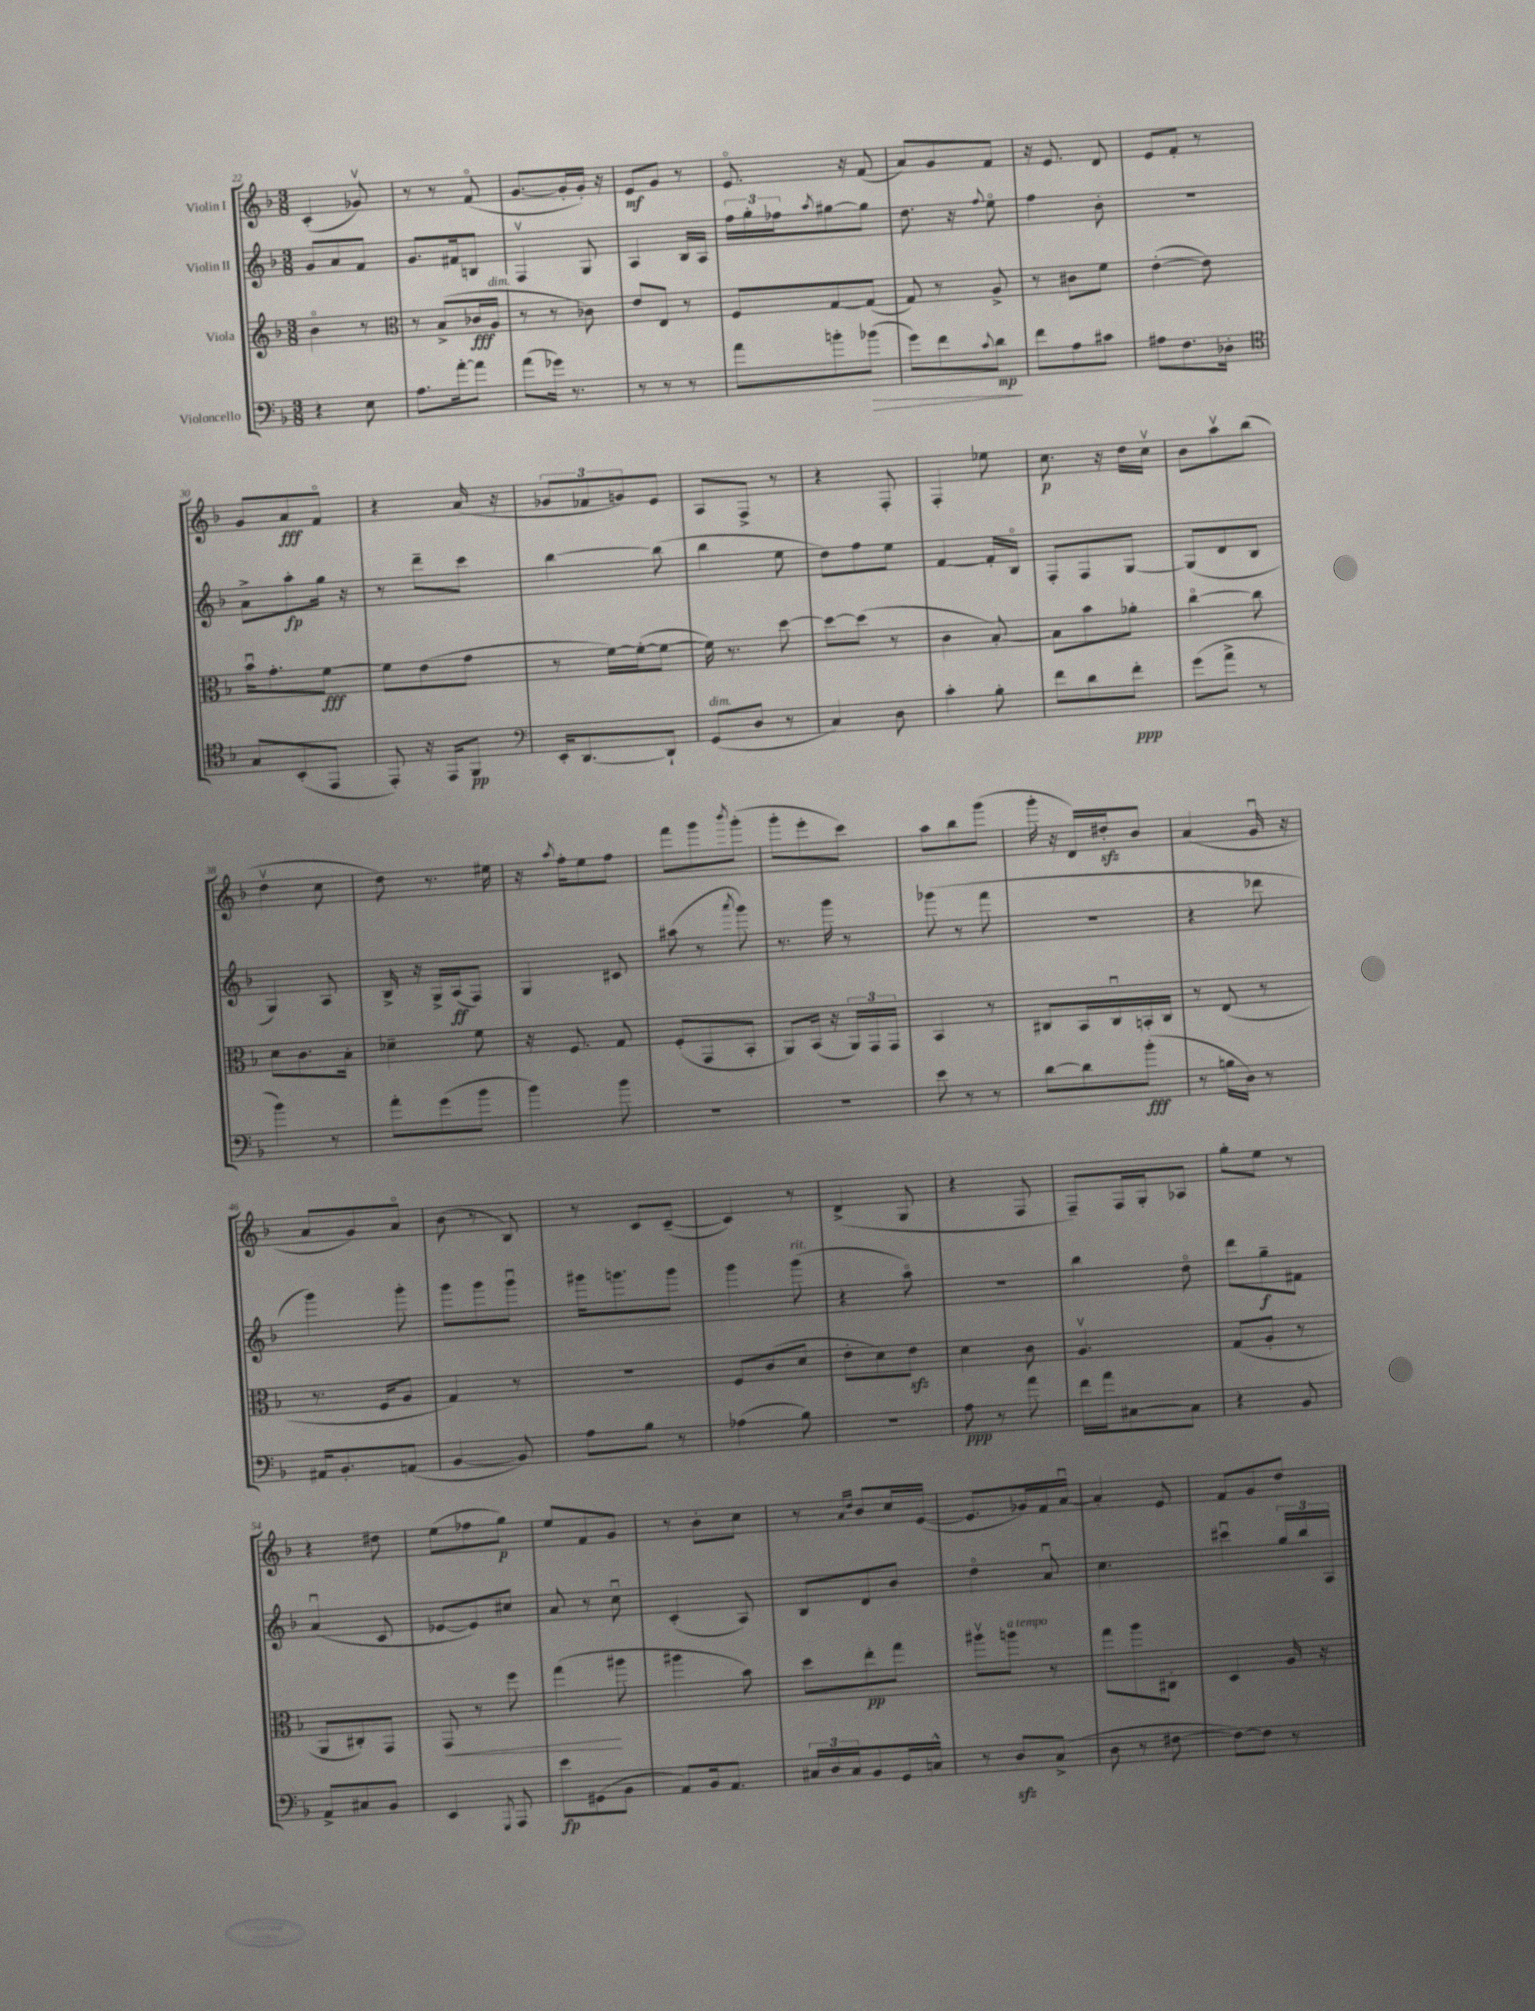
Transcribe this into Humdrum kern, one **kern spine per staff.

**kern	**kern	**kern	**kern
*staff4	*staff3	*staff2	*staff1
*clefF4	*clefG2	*clefG2	*clefG2
*k[b-]	*k[b-]	*k[b-]	*k[b-]
*M3/8	*M3/8	*M3/8	*M3/8
4r	4b-o	8g	(4c'
.	.	8a	.
8E	8r	8f	8g-v)
=	=	=	=
*	*clefC3	*	*
8.A	8r	8.g	8r
.	(8B-^	.	8r
[16a'	.	16f#	.
8a]	16c-	8B	(8fo
.	16A	.	.
=	=	=	=
(8a	8r	4Fv	[8.g
16g-)	8r	.	.
8.r	.	.	16g']
.	8c-)	8G	16g')
.	.	.	16r
=	=	=	=
8r	8e	4A	8e
8r	8E	.	8g
8r	8r	16B-	8r
.	.	16A	.
=	=	=	=
8a	8F	24ff	8.eo
.	.	24gg'	.
.	.	24ff-	.
.	.	8qaa	.
8b'	[8G	[8gg#	.
.	.	.	16r
(8b-	(8G]	8gg#]	(8f
=	=	=	=
8g)	8G)	8.dd	8a)
8f	8r	.	8g
.	.	16r	.
8qqc	.	8qqff	.
8d	8A^	8eeo	8f
=	=	=	=
8f	8r	4ff	16r
.	.	.	8.e
8A	8c#	.	.
8c#	8f	8b-'	8d
=	=	=	=
8A#	([4e'	4.r	8e
8.F	.	.	8f'
.	8e])	.	8r
16D-'	.	.	.
=	=	=	=
*clefC4	*	*	*
8G	16b-u	8a^	8g
.	8.g'	.	.
(8BB-'	.	8aa'	8a
8EE	[8f	16gg	8fo
.	.	16r	.
=	=	=	=
8EE')	8f]	8r	4r
16r	(8e	8ddd~	.
16EE	.	.	.
8FF	8g	8ccc	(16a
.	.	.	16r
=	=	=	=
*clefF4	*	*	*
16EE'	8r	[4bb-	12g-
[8.DD	.	.	.
.	.	.	12f-
.	[16f)	.	.
.	.	.	12g)
.	(16f'_	.	.
8DD`]	8f_	(8bb-]	8e
=	=	=	=
(8GG	16f])	4bb-	8A
.	8.r	.	.
8D	.	.	8F^
8r	[8dd	8ee	8r
=	=	=	=
4C)	8dd_	8dd)	4r
.	(8dd]	8ff	.
8D	8r	8ee	8F'
=	=	=	=
4c'	4c	[4f	4F'
8B-'	[8B-')	16f']	8ee-
.	.	16B-o	.
=	=	=	=
8f	8B-]	8F'	8.cc
8d	8b-	8F	.
.	.	.	16r
8f'	8a-'	[8G	16dd
.	.	.	16ccv
=	=	=	=
(8g	[4cco	(8G]	8b-
8a^	.	8d	8aav
8r	8cc]	8B-	(8bb-
=	=	=	=
4b-)	8d	4G)	4ddv
.	8.c	.	.
8r	.	8A	8cc
.	16B-'	.	.
=	=	=	=
8a'	4d-~	16B-^	8dd)
.	.	16r	.
(8g	.	16G^	8.r
.	.	(16A	.
8b-	8f	8F)	.
.	.	.	16ee#
=	=	=	=
4b-)	16r	4G	16r
.	.	.	8qaa
.	8.F	.	16ff'
.	.	.	8ee
8b-	8G	8c#	8ff
=	=	=	=
4.r	(8F'	(8aa#	8fff
.	8GG	8r	8ggg
.	.	8qaaa	8qbbb-
.	8BB-'	8ggg)	(8ggg'
=	=	=	=
4.r	8AA)	8.r	8ggg'
.	(16BB-	.	8eee'
.	16r	16ggg	.
.	24AA)	8r	8ccc)
.	24GG	.	.
.	24GG	.	.
=	=	=	=
8e	4BB-	(8ggg-	8aa
8r	.	8r	8bb-
8r	8r	8fff	(8ggg
=	=	=	=
[8d	8C#	4.r	16ggg'
.	.	.	16r
8d]	16BB-	.	16d)
.	16C#u	.	16dd#'
(8b-'	16BB'	.	8b-
.	16C#	.	.
=	=	=	=
8r	8r	4r	(4a
16B	(8E	.	.
16D)	.	.	.
8r	8r	8ddd-	16gu
.	.	.	16r
=	=	=	=
16AA#	8.r	4ggg)	8a
8.BB-'	.	.	.
.	.	.	8g)
.	16F	.	.
(8AA	8A	8ggg'	8ao
=	=	=	=
[4BB-	4G)	8ggg	(8b-
.	.	8ggg	8r
8BB-])	8r	8gggu	8B-)
=	=	=	=
8A	4.r	16ggg#	8r
.	.	8.ggg	.
8B-	.	.	8c
8r	.	8ggg	([8c~
=	=	=	=
(4A-	8F	4ggg	4c])
.	(8c	.	.
8B-)	8d	(8ggg	8r
=	=	=	=
4.r	8e'	4r	(4d^
.	8d)	.	.
.	8e	8aao)	8G
=	=	=	=
8A	4d	4.r	4r
8r	.	.	.
8a	8c	.	8F
=	=	=	=
16f	4.Av	4bb-	8F~)
16a	.	.	.
[8C#	.	.	16F
.	.	.	16G'
8C#]	.	8ddo	8A-
=	=	=	=
4r	(8G	8ddd	8gg'
.	8A'	8gg~	8ee
8BB-	8r	8f#	8r
=	=	=	=
8AA^	8AA	(4au	4r
8C#	8C#')	.	.
8BB-	8GG	8c	8dd#
=	=	=	=
4EE	8GG	[8e-	(8ee
.	8r	8e-])	8ff-
8qGGG	.	.	.
8AAA	8ff	8cc#	8gg)
=	=	=	=
8e	(4gg	8a	8ee
(8GG#	.	8r	8f
8BB-	8aa#	8ccu	8g
=	=	=	=
8AA)	4aa#	(4c'	8r
16BB-	.	.	8b-'
8.AA	.	.	.
.	8b-)	8A)	8cc
=	=	=	=
24C#	8dd	8B-	8r
24D	.	.	.
24C#	.	.	.
.	.	.	16qqa
.	.	.	16qqdd
8BB-	8ee'	8d	8b-
16GG	8gg	8b-	16cc
16C^^	.	.	([16e
=	=	=	=
8r	8aa#v	4ddo	8.e]
8D	8aa	.	.
.	.	.	16g-)
(8C^	8r	8au	16f
.	.	.	[16au
=	=	=	=
8D	8gg	4.cc	4a']
8r	8aa	.	.
[8F#	8C#'	.	8e
=	=	=	=
8F#_)	4D	4ccc#u	8f
8F#]	.	.	8g
8r	16A	24gg	8dd
.	.	24bb-	.
.	16r	.	.
.	.	24A	.
==	==	==	==
*-	*-	*-	*-
